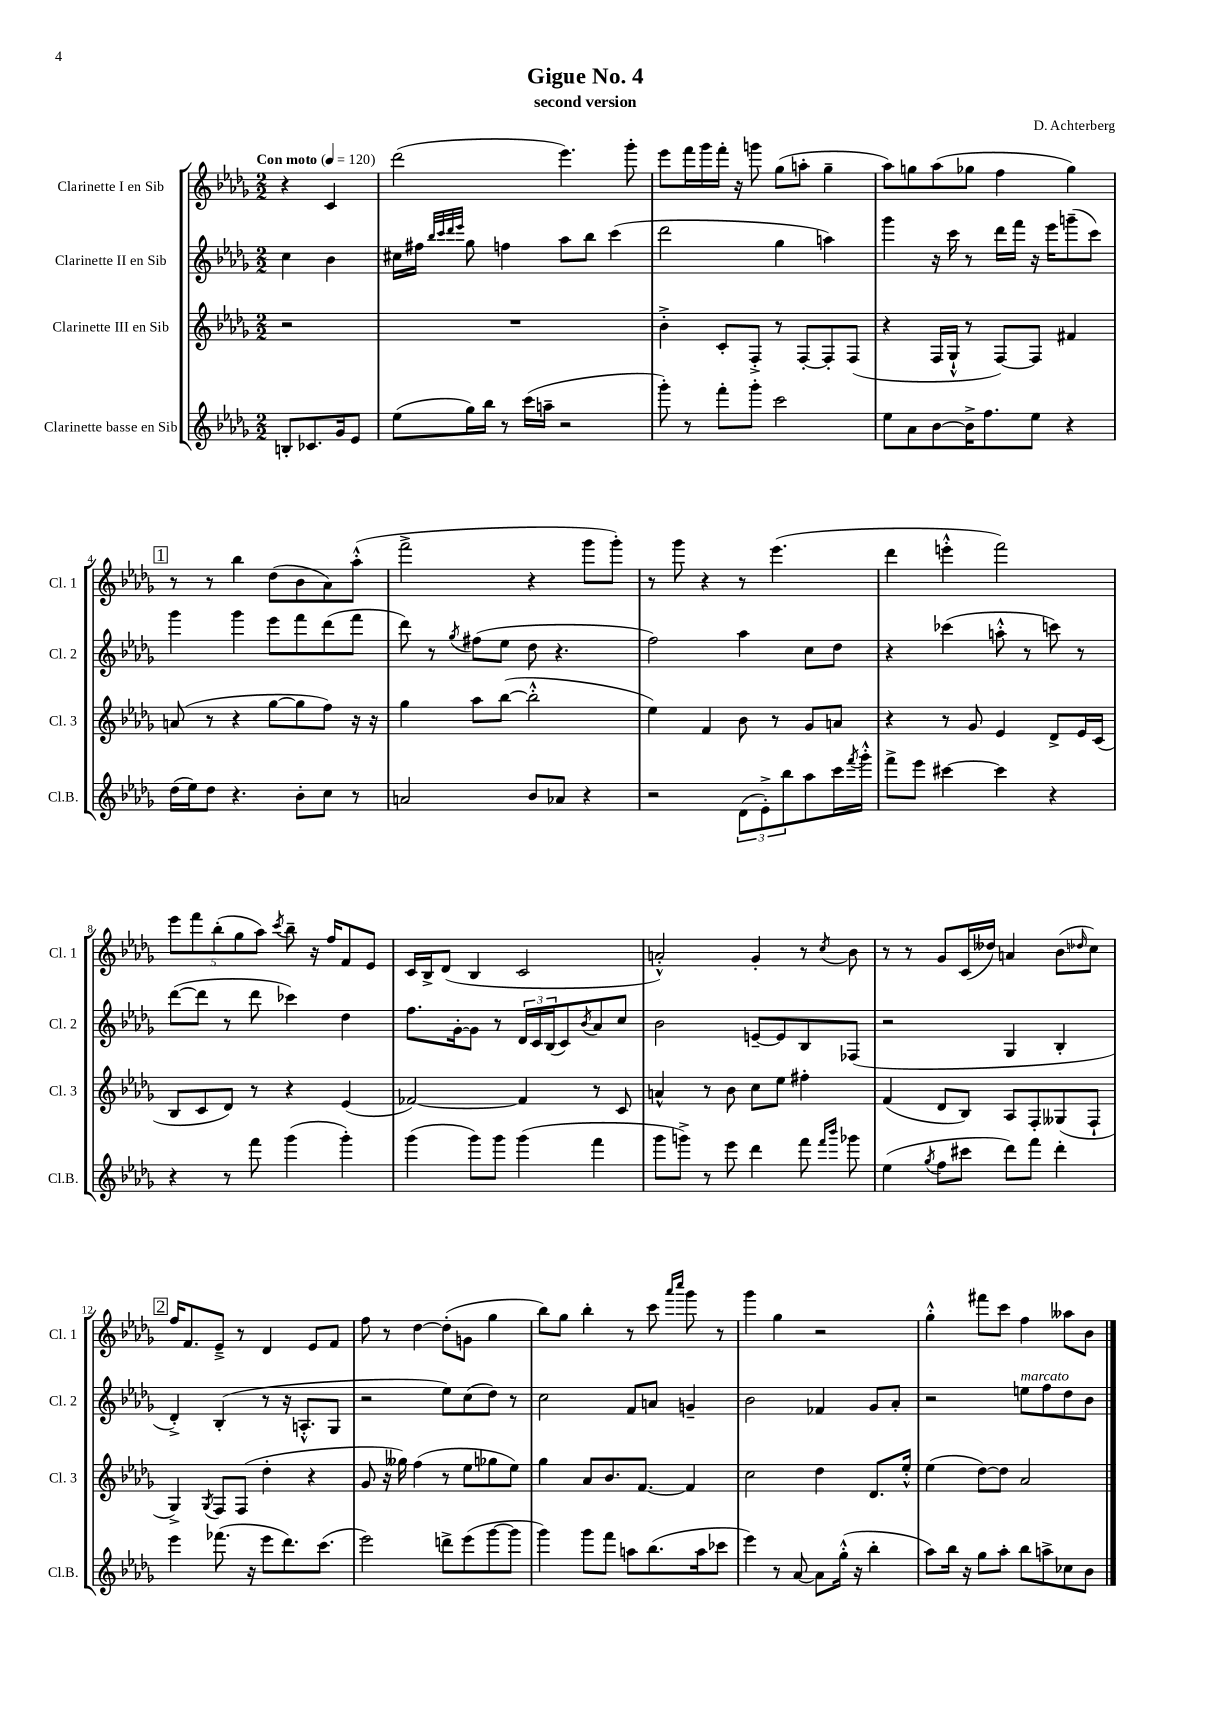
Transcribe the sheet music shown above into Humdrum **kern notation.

**kern	**kern	**kern	**kern
*staff4	*staff3	*staff2	*staff1
*clefG2	*clefG2	*clefG2	*clefG2
*k[b-e-a-d-g-]	*k[b-e-a-d-g-]	*k[b-e-a-d-g-]	*k[b-e-a-d-g-]
*M2/2	*M2/2	*M2/2	*M2/2
*MM120	*MM120	*MM120	*MM120
8B'	2r	4cc	4r
8.c-	.	.	.
.	.	4b-	4c
16g-	.	.	.
8e-	.	.	.
=	=	=	=
(8ee-	1r	16cc#	(2ddd-
.	.	16ff#	.
.	.	32qqbb-	.
.	.	32qqccc	.
.	.	32qqddd-	.
.	.	32qqeee-	.
16gg-)	.	8gg-	.
16bb-	.	.	.
8r	.	4ff	.
(16ccc	.	.	.
16aa~	.	.	.
2r	.	8aa-	4.eee-)
.	.	8bb-	.
.	.	(4ccc	.
.	.	.	8ggg-'
=	=	=	=
8ggg-')	4b-'^	2ddd-	8eee-
8r	.	.	16fff
.	.	.	16ggg-
8fff'	8c'	.	16fff'
.	.	.	16r
8ggg-'	8F'^	.	8ggg
2ccc	8r	4gg-	(8gg-
.	[8F'	.	8aa'
.	8F']	4aa)	4gg-~
.	(8F	.	.
=	=	=	=
8ee-	4r	4ggg-	8aa-)
8a-	.	.	8gg
[8b-	16F	16r	(8aa-
.	16G-`^^	16ccc	.
16b-^]	8r	8r	8gg-
8.ff	.	.	.
.	[8F)	16ddd-	4ff
.	.	16fff	.
8ee-	8F]	16r	.
.	.	16eee-	.
4r	4f#	(8ggg~	4gg-)
.	.	8ccc)	.
=	=	=	=
(16dd-	(8a	4ggg-	8r
16ee-)	.	.	.
8dd-	8r	.	8r
4.r	4r	4ggg-	4bb-
.	[8gg-	8eee-	(8dd-
8b-'	8gg-]	8fff	8b-
8cc	8ff)	(8ddd-	8a-)
8r	16r	8fff	(8aa-'^^
.	16r	.	.
=	=	=	=
2a	4gg-	8ddd-)	2fff^
.	.	8r	.
.	.	8qgg-	.
.	8aa-	(8ff#	.
.	([8bb-	8ee-	.
8b-	2bb-'^^]	8dd-	4r
8a-	.	4.r	.
4r	.	.	8ggg-
.	.	.	8ggg-')
=	=	=	=
2r	4ee-)	2ff)	8r
.	.	.	8ggg-
.	4f	.	4r
(12d-	8b-	4aa-	8r
12e-'^)	.	.	.
.	8r	.	(4.eee-
12bb-	.	.	.
8aa-	8g-	8cc	.
16ccc	8a	8dd-	.
8qfff	.	.	.
16ggg-'^^	.	.	.
=	=	=	=
8fff^	4r	4r	4ddd-
8eee-	.	.	.
[4ccc#	8r	(4ccc-	4eee'^^
.	8g-	.	.
4ccc#]	4e-	8aa'^^	2fff)
.	.	8r	.
4r	8d-^	8ccc)	.
.	16e-	8r	.
.	(16c	.	.
=	=	=	=
4r	8B-	([8ddd-	10eee-
.	.	.	10fff
.	8c	8ddd-]	.
.	.	.	(10bb-'
8r	8d-)	8r	.
.	.	.	10gg-
8fff	8r	8ddd-	.
.	.	.	10aa-)
.	.	.	8qccc
(4ggg-	4r	4ccc-)	8bb-~
.	.	.	16r
.	.	.	16ff
4ggg-')	(4e-	4dd-	8f
.	.	.	8e-
=	=	=	=
(4ggg-	[2f-)	8.ff	16c
.	.	.	16B-^
.	.	.	(8d-
.	.	[16g-'	.
8ggg-)	.	8g-]	4B-
8ggg-	.	8r	.
(4ggg-	4f-]	24d-	2c
.	.	24c	.
.	.	(24B-	.
.	.	8c)	.
.	.	8qb-	.
4fff	8r	8a-	.
.	8c	8cc	.
=	=	=	=
8ggg-	4a^^	2b-	2a'^^)
8ggg^)	.	.	.
8r	8r	.	.
8eee-	8b-	.	.
4ddd-	8cc	[8e~	4g-'
.	8ee-	8e]	.
8fff	4ff#'	8B-	8r
16qqfff	.	.	.
16qqbbb-	.	.	8qcc
8ggg-	.	(8F-	8b-
=	=	=	=
(4ee-	(4f	2r	8r
.	.	.	8r
8qgg-	.	.	.
8ff	8d-	.	8g-
8ccc#	8B-)	.	(16c
.	.	.	16dd--)
8ddd-)	8A-	4G-	4a
8fff	8F'	.	.
4ddd-'	(8G--	4B-'	(8b-
.	.	.	16qqdd-
.	8F`	.	8cc)
=	=	=	=
4eee-	4G-^)	4d-'^)	16ff
.	.	.	8.f
.	8qG-	.	.
(8.fff-	8F	(4B-'	8e-~^
.	(8F	.	8r
16r	.	.	.
8eee-	4dd-'	8r	4d-
8.ddd-)	.	16r	.
.	.	8.A'^^	.
.	4r	.	8e-
(8.ccc	.	.	.
.	.	8G-	8f
=	=	=	=
2eee-)	8g-	2r	8ff
.	16r	.	8r
.	16gg--)	.	.
.	(4ff	.	[4dd-
8ddd^	8r	8ee-)	(8dd-']
(8eee-	8ee-	(8cc	8g
[8ggg-	8gg-	8dd-)	4gg-
8ggg-]	8ee-)	8r	.
=	=	=	=
4ggg-)	4gg-	2cc	8bb-)
.	.	.	8gg-
8ggg-	8a-	.	4bb-'
8fff	8.b-	.	.
8aa	.	8f	8r
.	[8.f	.	.
(8.bb-	.	8a	8ccc
.	.	.	16qqaaa-
.	.	.	16qqcccc
.	4f]	4g~	8ggg-
16aa	.	.	.
8ccc-	.	.	8r
=	=	=	=
4eee-)	2cc	2b-	4ggg-
8r	.	.	4gg-
[8a-	.	.	.
8a-]	4dd-	4f-	2r
(16gg-'^^	.	.	.
16r	.	.	.
4bb-'	8.d-	8g-	.
.	.	8a-'	.
.	16ee-'^^	.	.
=	=	=	=
8aa-)	(4ee-	2r	4gg-'^^
16bb-	.	.	.
16r	.	.	.
8gg-	[8dd-)	.	8fff#
8aa-'	8dd-]	.	8ccc
8bb-	2a-	8ee	4ff
8aa^	.	8ff	.
8cc-	.	8dd-	8aa--
8b-	.	8b-	8b-
==	==	==	==
*-	*-	*-	*-
